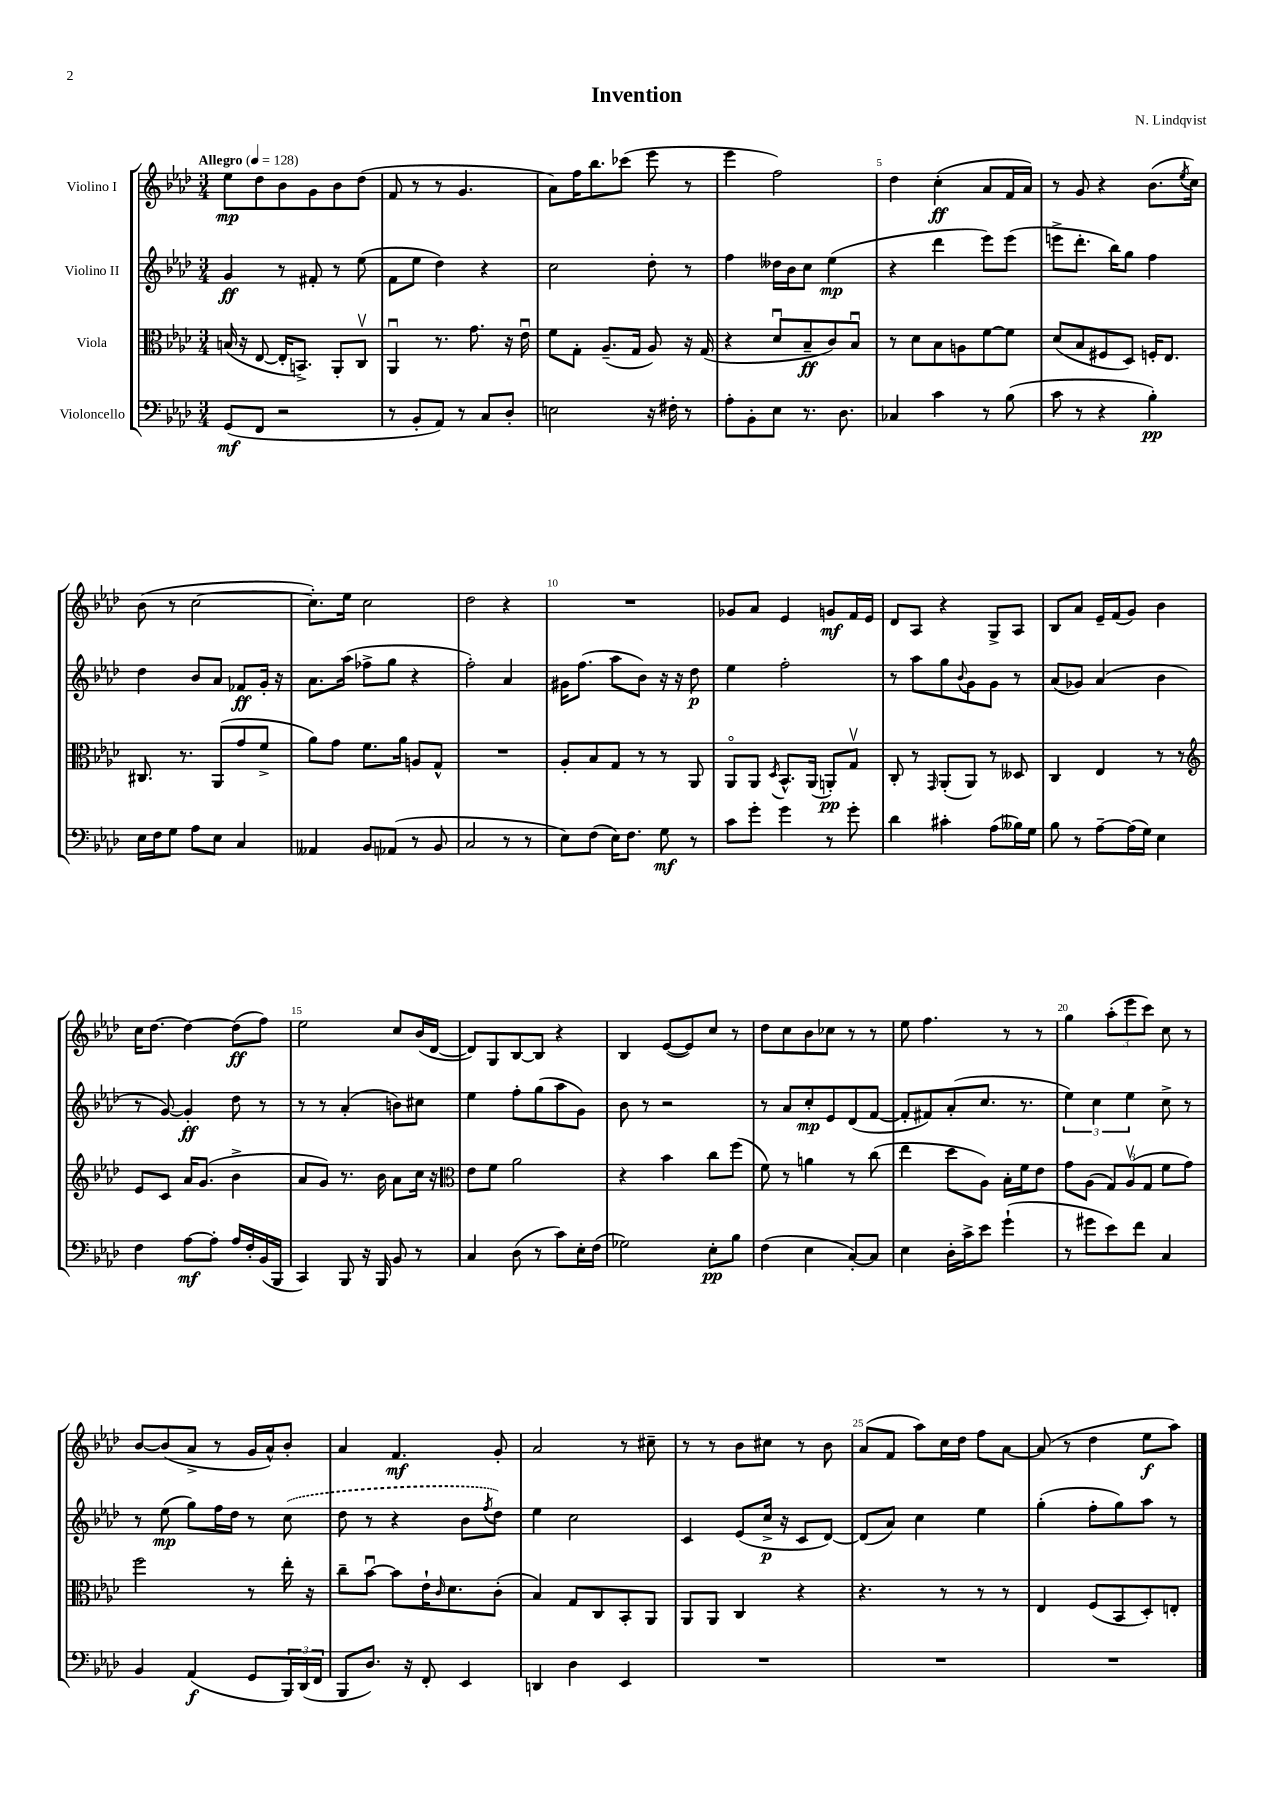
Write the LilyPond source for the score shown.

\header { title = "Invention" composer = "N. Lindqvist" }
<<
\new StaffGroup <<
\new Staff = "s0" \with { instrumentName = "Violino I" } {
    \clef treble \key aes \major \numericTimeSignature \time 3/4 \tempo "Allegro" 4 = 128
    ees''8\mp des''8 bes'8 g'8 bes'8 des''8( |
    f'8 r8 r8 g'4. |
    aes'8) f''16 bes''8. ces'''8( ees'''8 r8 |
    ees'''4 f''2) |
    des''4 c''4-.\ff( aes'8 f'16 aes'16) |
    r8 g'8 r4 bes'8.( \acciaccatura { ees''8 } c''16) |
    bes'8( r8 c''2~ |
    c''8.-.) ees''16 c''2 |
    des''2 r4 |
    R2. |
    ges'8 aes'8 ees'4 g'8\mf f'16 ees'16 |
    des'8 aes8 r4 g8-> aes8 |
    bes8 aes'8 ees'16-- f'16( g'8) bes'4 |
    c''16 des''8.~ des''4~ des''8\ff( f''8) |
    ees''2 c''8 bes'16( des'16~ |
    des'8) g8 bes8~ bes8 r4 |
    bes4 ees'8~( ees'8) c''8 r8 |
    des''8 c''8 bes'8 ces''8 r8 r8 |
    ees''8 f''4. r8 r8 |
    g''4 \tuplet 3/2 { aes''8-.( ees'''8 c'''8) } c''8 r8 |
    bes'8~ bes'8( aes'8-> r8 g'16 aes'16-^) bes'8-. |
    aes'4 f'4.\mf g'8-. |
    aes'2 r8 cis''8-- |
    r8 r8 bes'8 cis''8 r8 bes'8 |
    aes'8( f'8 aes''8) c''16 des''16 f''8 aes'8~ |
    aes'8( r8 des''4 ees''8\f aes''8) \bar "|." |
}
\new Staff = "s1" \with { instrumentName = "Violino II" } {
    \clef treble \key aes \major \numericTimeSignature \time 3/4
    g'4\ff r8 fis'8-. r8 ees''8( |
    f'8 ees''8 des''4) r4 |
    c''2 des''8-. r8 |
    f''4 deses''16 bes'16 c''8 ees''4\mp( |
    r4 des'''4 ees'''8) ees'''8( |
    e'''8-> des'''8.-. bes''16) g''8 f''4 |
    des''4 bes'8 aes'8 fes'8\ff g'16-. r16 |
    aes'8. aes''16( fes''8-> g''8 r4 |
    f''2-.) aes'4 |
    gis'16 f''8.( aes''8 bes'8) r16 r16 des''8\p |
    ees''4 f''2-. |
    r8 aes''8 g''8 \appoggiatura { bes'8 } g'8 g'8 r8 |
    aes'8( ges'8) aes'4( bes'4 |
    r8 g'8~) g'4-.\ff des''8 r8 |
    r8 r8 aes'4-.( b'8) cis''8 |
    ees''4 f''8-. g''8( aes''8 g'8) |
    bes'8 r8 r2 |
    r8 aes'8 c''8-.\mp ees'8 des'8( f'8~ |
    f'8-. fis'8) aes'8-.( c''8. r8. |
    \tuplet 3/2 { ees''4) c''4 ees''4 } c''8-> r8 |
    r8 ees''8\mp( g''8) f''16 des''16 r8 \once \slurDashed c''8( |
    des''8 r8 r4 bes'8 \acciaccatura { f''8 } des''8) |
    ees''4 c''2 |
    c'4 ees'8( c''16->\p r16 c'8 des'8~) |
    des'8( aes'8) c''4 ees''4 |
    g''4-.( f''8-. g''8) aes''8 r8 \bar "|." |
}
\new Staff = "s2" \with { instrumentName = "Viola" } {
    \clef alto \key aes \major \numericTimeSignature \time 3/4
    b16( r16 ees8~ ees16-. b,8.->) aes,8-. c8\upbow |
    aes,4\downbow r8. g'8. r16 ees'16\downbow |
    f'8 g8-. aes8.--( g16 aes8) r16 g16( |
    r4 des'8\downbow bes8--\ff c'8) bes8\downbow |
    r8 des'8 bes8 a8 f'8~ f'8 |
    des'8( bes8 fis8 des8) f16-. ees8. |
    cis8. r8. aes,8( g'8 f'8-> |
    aes'8) g'8 f'8. aes'16 a8 g8-^ |
    R2. |
    aes8-. bes8 g8 r8 r8 aes,8 |
    aes,8\flageolet aes,8 \acciaccatura { des8 } bes,8.-^ aes,16( a,8-.\pp) g8\upbow |
    c8-. r8 \grace { g,16 } aes,8-.( aes,8) r8 deses8 |
    c4 ees4 r8 r8 |
    \clef treble ees'8 c'8 aes'16 g'8.( bes'4-> |
    aes'8 g'8) r8. bes'16 aes'8 c''16 r16 |
    \clef alto ees'8 f'8 aes'2 |
    r4 bes'4 c''8 f''8( |
    f'8) r8 a'4 r8 c''8( |
    ees''4 des''8 aes8) bes16-. f'16 ees'8 |
    g'8 aes8( \tuplet 3/2 { g8) aes8\upbow( g8 } f'8 g'8) |
    f''2 r8 ees''16-. r16 |
    c''8-- bes'8~\downbow bes'8 ees'16-! \grace { c'16 } des'8. c'8-.( |
    bes4) g8 c8 bes,8-. aes,8 |
    aes,8 aes,8 c4 r4 |
    r4. r8 r8 r8 |
    ees4 f8( bes,8 des8-.) e8-. \bar "|." |
}
\new Staff = "s3" \with { instrumentName = "Violoncello" } {
    \clef bass \key aes \major \numericTimeSignature \time 3/4
    g,8\mf( f,8 r2 |
    r8 bes,8-. aes,8) r8 c8 des8-. |
    e2 r16 fis16-. r8 |
    aes8-. bes,8-. ees8 r8. des8. |
    ces4 c'4 r8 bes8( |
    c'8 r8 r4 bes4-.\pp) |
    ees16 f16 g8 aes8 ees8 c4 |
    aeses,4 bes,8 aes,8( r8 bes,8 |
    c2 r8 r8 |
    ees8) f8( ees16) f8. g8\mf r8 |
    c'8 g'8-. g'4 r8 g'8-. |
    des'4 cis'4-. aes8( beses16) g16 |
    bes8 r8 aes8~-- aes16( g16) ees4 |
    f4 aes8~\mf aes8-. aes16 f16-. bes,16( bes,,16 |
    c,4) bes,,8 r16 bes,,16 bes,8 r8 |
    c4 des8( r8 c'8) ees16-. f16( |
    ges2) ees8-.\pp bes8 |
    f4( ees4 c8~-.) c8 |
    ees4 des16-. c'16-> ees'8 g'4-!( |
    r8 gis'8 ees'8) f'8 c4 |
    bes,4 aes,4\f( g,8 \tuplet 3/2 { bes,,16) des,16( f,16 } |
    bes,,8 des8.) r16 f,8-. ees,4 |
    d,4 des4 ees,4 |
    R2. |
    R2. |
    R2. \bar "|." |
}
>>
>>
\layout { \context { \Score \override BarNumber.break-visibility = ##(#f #t #t) barNumberVisibility = #(every-nth-bar-number-visible 5) } }
